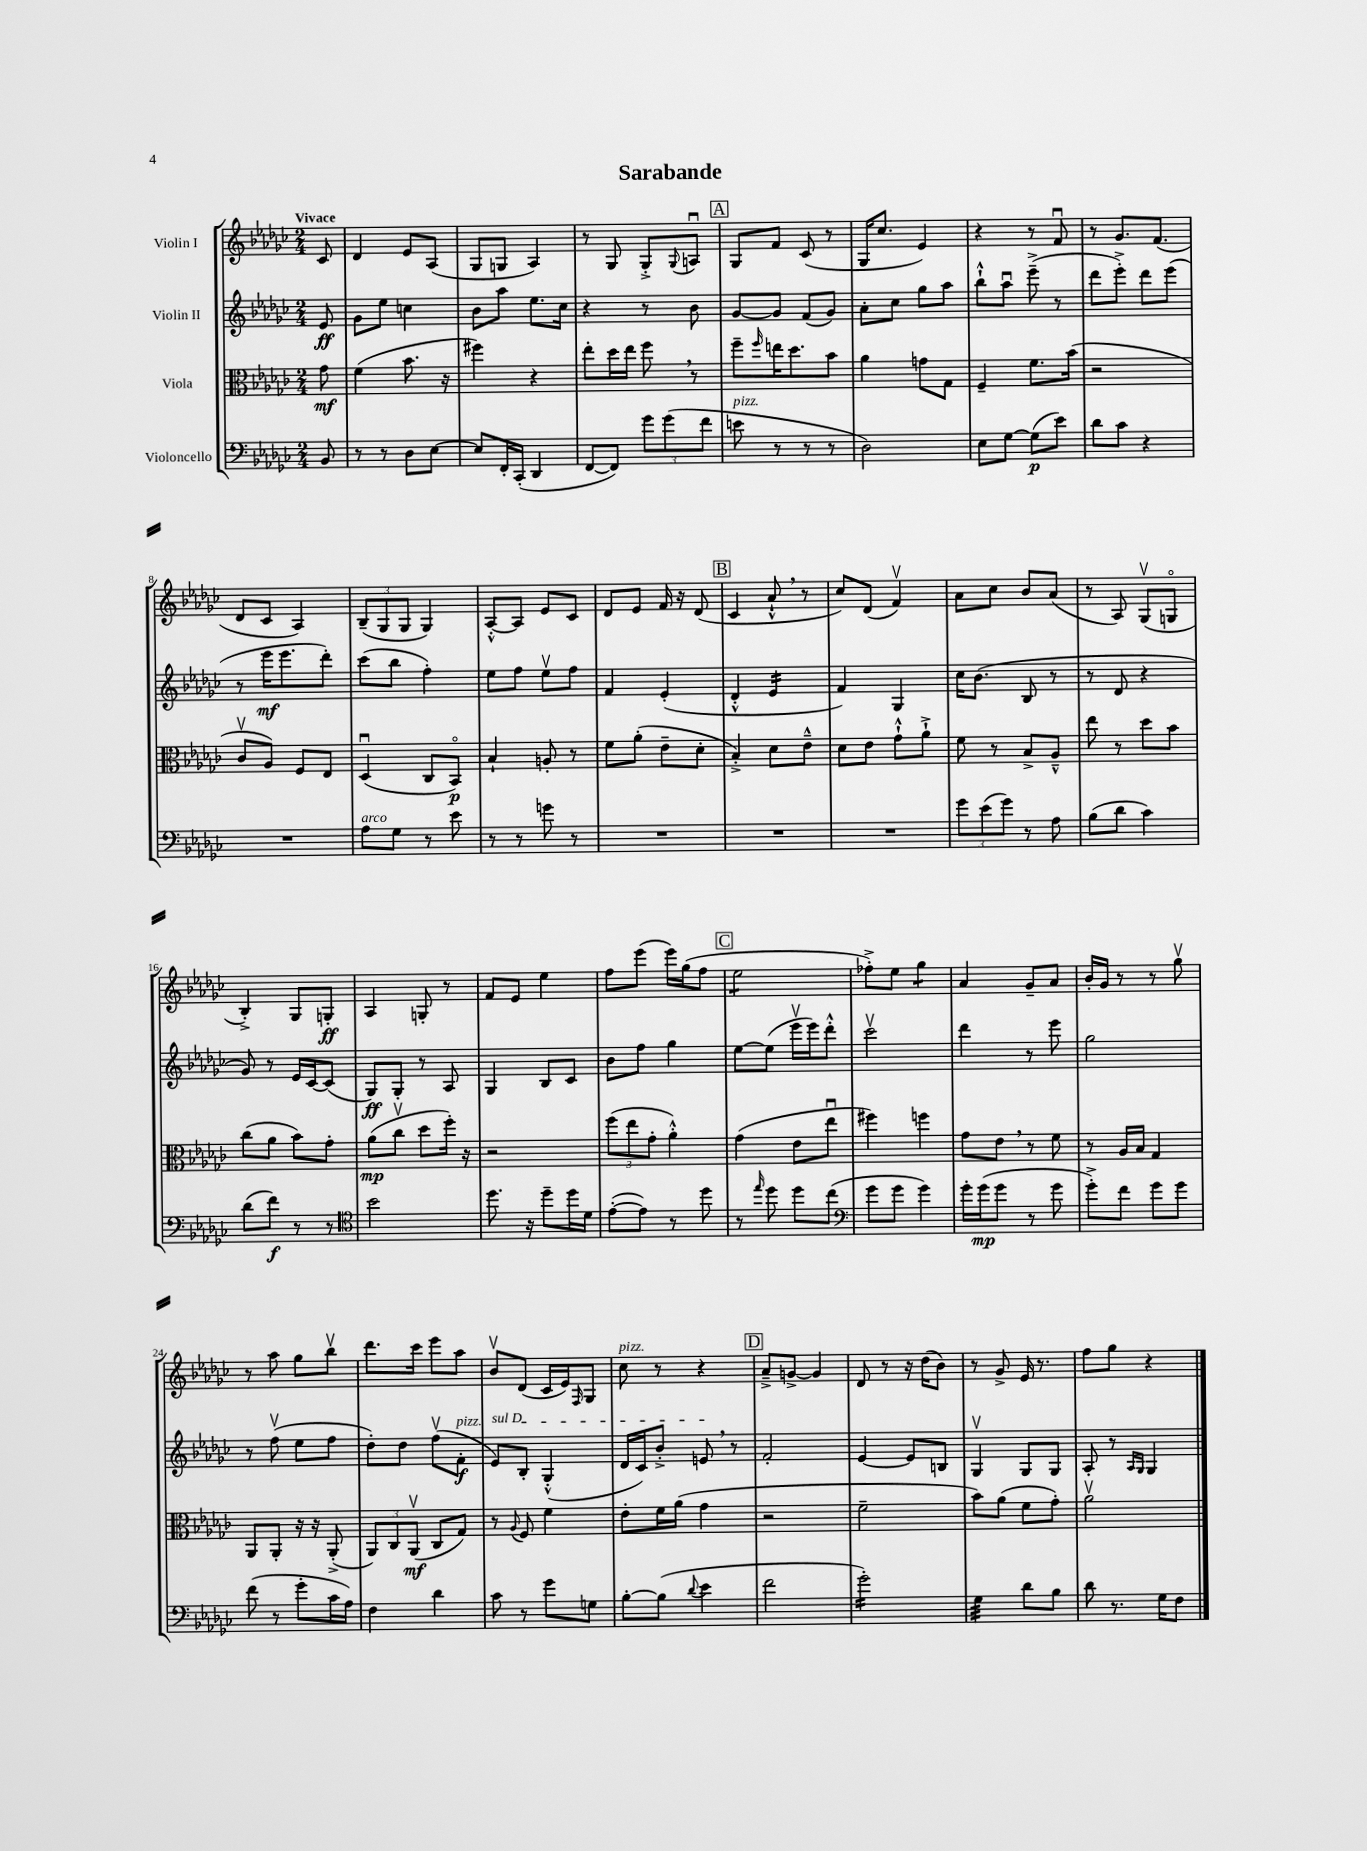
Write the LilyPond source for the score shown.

\header { title = "Sarabande" }
<<
\new StaffGroup <<
\new Staff = "s0" \with { instrumentName = "Violin I" } {
    \clef treble \key ges \major \numericTimeSignature \time 2/4 \partial 8 \tempo "Vivace"
    ces'8 |
    des'4 ees'8 aes8( |
    ges8 g8 aes4) |
    r8 ges8 ges8-.-> \appoggiatura { ges8 } a8\downbow |
    \mark \markup { \box "A" } ges8 f'8 ces'8( r8 |
    ges16 ces''8. ees'4) |
    r4 r8 f'8\downbow |
    r8 ges'8. f'8.( |
    des'8 ces'8 aes4) |
    \tuplet 3/2 { bes8--( ges8 ges8 } ges4) |
    aes8~-.-^ aes8 ees'8 ces'8 |
    des'8 ees'8 f'16 r16 des'8( |
    \mark \markup { \box "B" } ces'4 aes'8-!-^ \breathe r8 |
    ces''8) des'8( f'4\upbow) |
    aes'8 ces''8 bes'8 aes'8( |
    r8 aes8) ges8\upbow( g8\flageolet |
    bes4-.->) ges8 g8-.\ff |
    aes4 g8-. r8 |
    f'8 ees'8 ees''4 |
    f''8 ees'''8( ees'''16) ges''16( f''8 |
    \mark \markup { \box "C" } ees''2:8 |
    fes''8-.->) ees''8 ges''4:8 |
    aes'4 ges'8-- aes'8 |
    bes'16-. ges'16 r8 r8 ges''8\upbow |
    r8 aes''8 ges''8 bes''8\upbow |
    des'''8. ces'''16 ees'''8 aes''8 |
    bes'8\upbow des'8( ces'16 ees'16) \grace { f16 } ges8 |
    ces''8^\markup { \italic "pizz." } r8 r4 |
    \mark \markup { \box "D" } aes'8---> g'8~-> g'4 |
    des'8 r8 r16 des''16( bes'8) |
    r8 ges'8-> ees'16 r8. |
    f''8 ges''8 r4 \bar "|." |
}
\new Staff = "s1" \with { instrumentName = "Violin II" } {
    \clef treble \key ges \major \numericTimeSignature \time 2/4 \partial 8
    ees'8\ff |
    ges'8 ees''8 c''4 |
    bes'8 aes''8 ees''8. ces''16 |
    r4 r8 bes'8 |
    \mark \markup { \box "A" } ges'8~ ges'8 f'8( ges'8) |
    aes'8-. ces''8 ges''8 aes''8 |
    bes''8-!-^ aes''8\downbow ees'''8--->( r8 |
    des'''8 ees'''8-.->) des'''8 ees'''8( |
    r8 ees'''16\mf ees'''8. des'''8-.) |
    ces'''8( bes''8 f''4-.) |
    ees''8 f''8 ees''8\upbow f''8 |
    f'4 ees'4-.( |
    \mark \markup { \box "B" } des'4-.-^ ees'4:16 |
    f'4) ges4 |
    ces''16 bes'8.( bes8 r8 |
    r8 des'8 r4 |
    ges'8) r8 ees'16 ces'16~ ces'8( |
    ges8\ff) ges8-. r8 aes8 |
    ges4 bes8 ces'8 |
    bes'8 f''8 ges''4 |
    \mark \markup { \box "C" } ees''8~ ees''8( ees'''16\upbow ees'''16) des'''8-.-^ |
    ces'''2\upbow |
    des'''4 r8 ees'''8 |
    ges''2 |
    r8 f''8\upbow( ees''8 f''8 |
    des''8-.) des''8 f''8\upbow( f'8-.\f^\markup { \italic "pizz." } |
    \once \override TextSpanner.bound-details.left.text = \markup { \italic "sul D" } ees'8\startTextSpan) bes8-. ges4-.-^( |
    des'16 ces'16) bes'8-.-> e'8\stopTextSpan \breathe r8 |
    \mark \markup { \box "D" } f'2-. |
    ees'4~ ees'8 b8 |
    ges4\upbow ges8 ges8 |
    aes8-. r8 \grace { aes16 ges16 } ges4 \bar "|." |
}
\new Staff = "s2" \with { instrumentName = "Viola" } {
    \clef alto \key ges \major \numericTimeSignature \time 2/4 \partial 8
    ges'8\mf |
    f'4( bes'8. r16 |
    fis''4) r4 |
    ees''8-. des''16 ees''16 f''8 \breathe r8 |
    \mark \markup { \box "A" } f''8-- \grace { f''16 } e''16 des''8. bes'8 |
    aes'4 g'8 ges8 |
    f4-- f'8. bes'16( |
    r2 |
    ces'8\upbow aes8) f8 ees8 |
    des4\downbow( ces8 bes,8\flageolet\p) |
    bes4-! a8-. r8 |
    f'8 aes'8-.( ees'8-- des'8-. |
    \mark \markup { \box "B" } bes4-.->) des'8 ees'8---^ |
    des'8 ees'8 ges'8-!-^ aes'8-!-> |
    f'8 r8 bes8-> aes8---^ |
    ees''8 r8 des''8 bes'8 |
    ces''8( aes'8 bes'8) ges'8-. |
    aes'8\mp( ces''8\upbow des''8 f''16-.) r16 |
    r2 |
    \tuplet 3/2 { f''8( ees''8 ges'8-. } aes'4-.-^) |
    \mark \markup { \box "C" } ges'4( ees'8 ees''8\downbow |
    fis''4) f''4 |
    ges'8 ees'8 \breathe r8 f'8 |
    r8 aes16 bes16 ges4 |
    aes,8 aes,8-. r16 r16 aes,8-.->( |
    \tuplet 3/2 { aes,8) ces8 aes,8\upbow\mf( } ces8 ges8) |
    r8 \appoggiatura { aes8 } f8 f'4 |
    ees'8-. f'16 aes'16( ges'4 |
    \mark \markup { \box "D" } r2 |
    f'2-- |
    bes'8) aes'8( f'8 ges'8-.) |
    aes'2\upbow \bar "|." |
}
\new Staff = "s3" \with { instrumentName = "Violoncello" } {
    \clef bass \key ges \major \numericTimeSignature \time 2/4 \partial 8
    bes,8 |
    r8 r8 des8 ees8~ |
    ees8 f,16-. ces,16-.( des,4 |
    f,8~ f,8) \tuplet 3/2 { ges'8 ges'8( f'8 } |
    \mark \markup { \box "A" } e'8^\markup { \italic "pizz." } r8 r8 r8 |
    des2) |
    ees8 ges8~ ges8\p( ees'8) |
    des'8 ces'8 r4 |
    R2 |
    aes8^\markup { \italic "arco" } ges8 r8 ees'8 |
    r8 r8 g'8 r8 |
    R2 |
    \mark \markup { \box "B" } R2 |
    R2 |
    \tuplet 3/2 { ges'8 ees'8( ges'8) } r8 aes8 |
    bes8( des'8 ces'4) |
    des'8( f'8\f) r8 r8 |
    \clef tenor bes'2 |
    des''8. r16 des''8-- des''16 des'16 |
    ees'8~-.( ees'8) r8 des''8 |
    \mark \markup { \box "C" } r8 \grace { ees''16 } des''8 des''8 ces''8( |
    \clef bass ges'8 ges'8 ges'4) |
    ges'16-. ges'16\mp( ges'8 r8 ges'8 |
    ges'8-.->) f'8 ges'8 ges'8 |
    f'8( r8 ges'8-. ces'16 aes16) |
    f4 des'4 |
    ces'8 r8 ges'8 g8 |
    bes8~-. bes8( \appoggiatura { des'8 } ees'4 |
    \mark \markup { \box "D" } f'2 |
    ges'2:16-.) |
    ges4:32 des'8 bes8 |
    des'8 r8. ges16 f8 \bar "|." |
}
>>
>>
